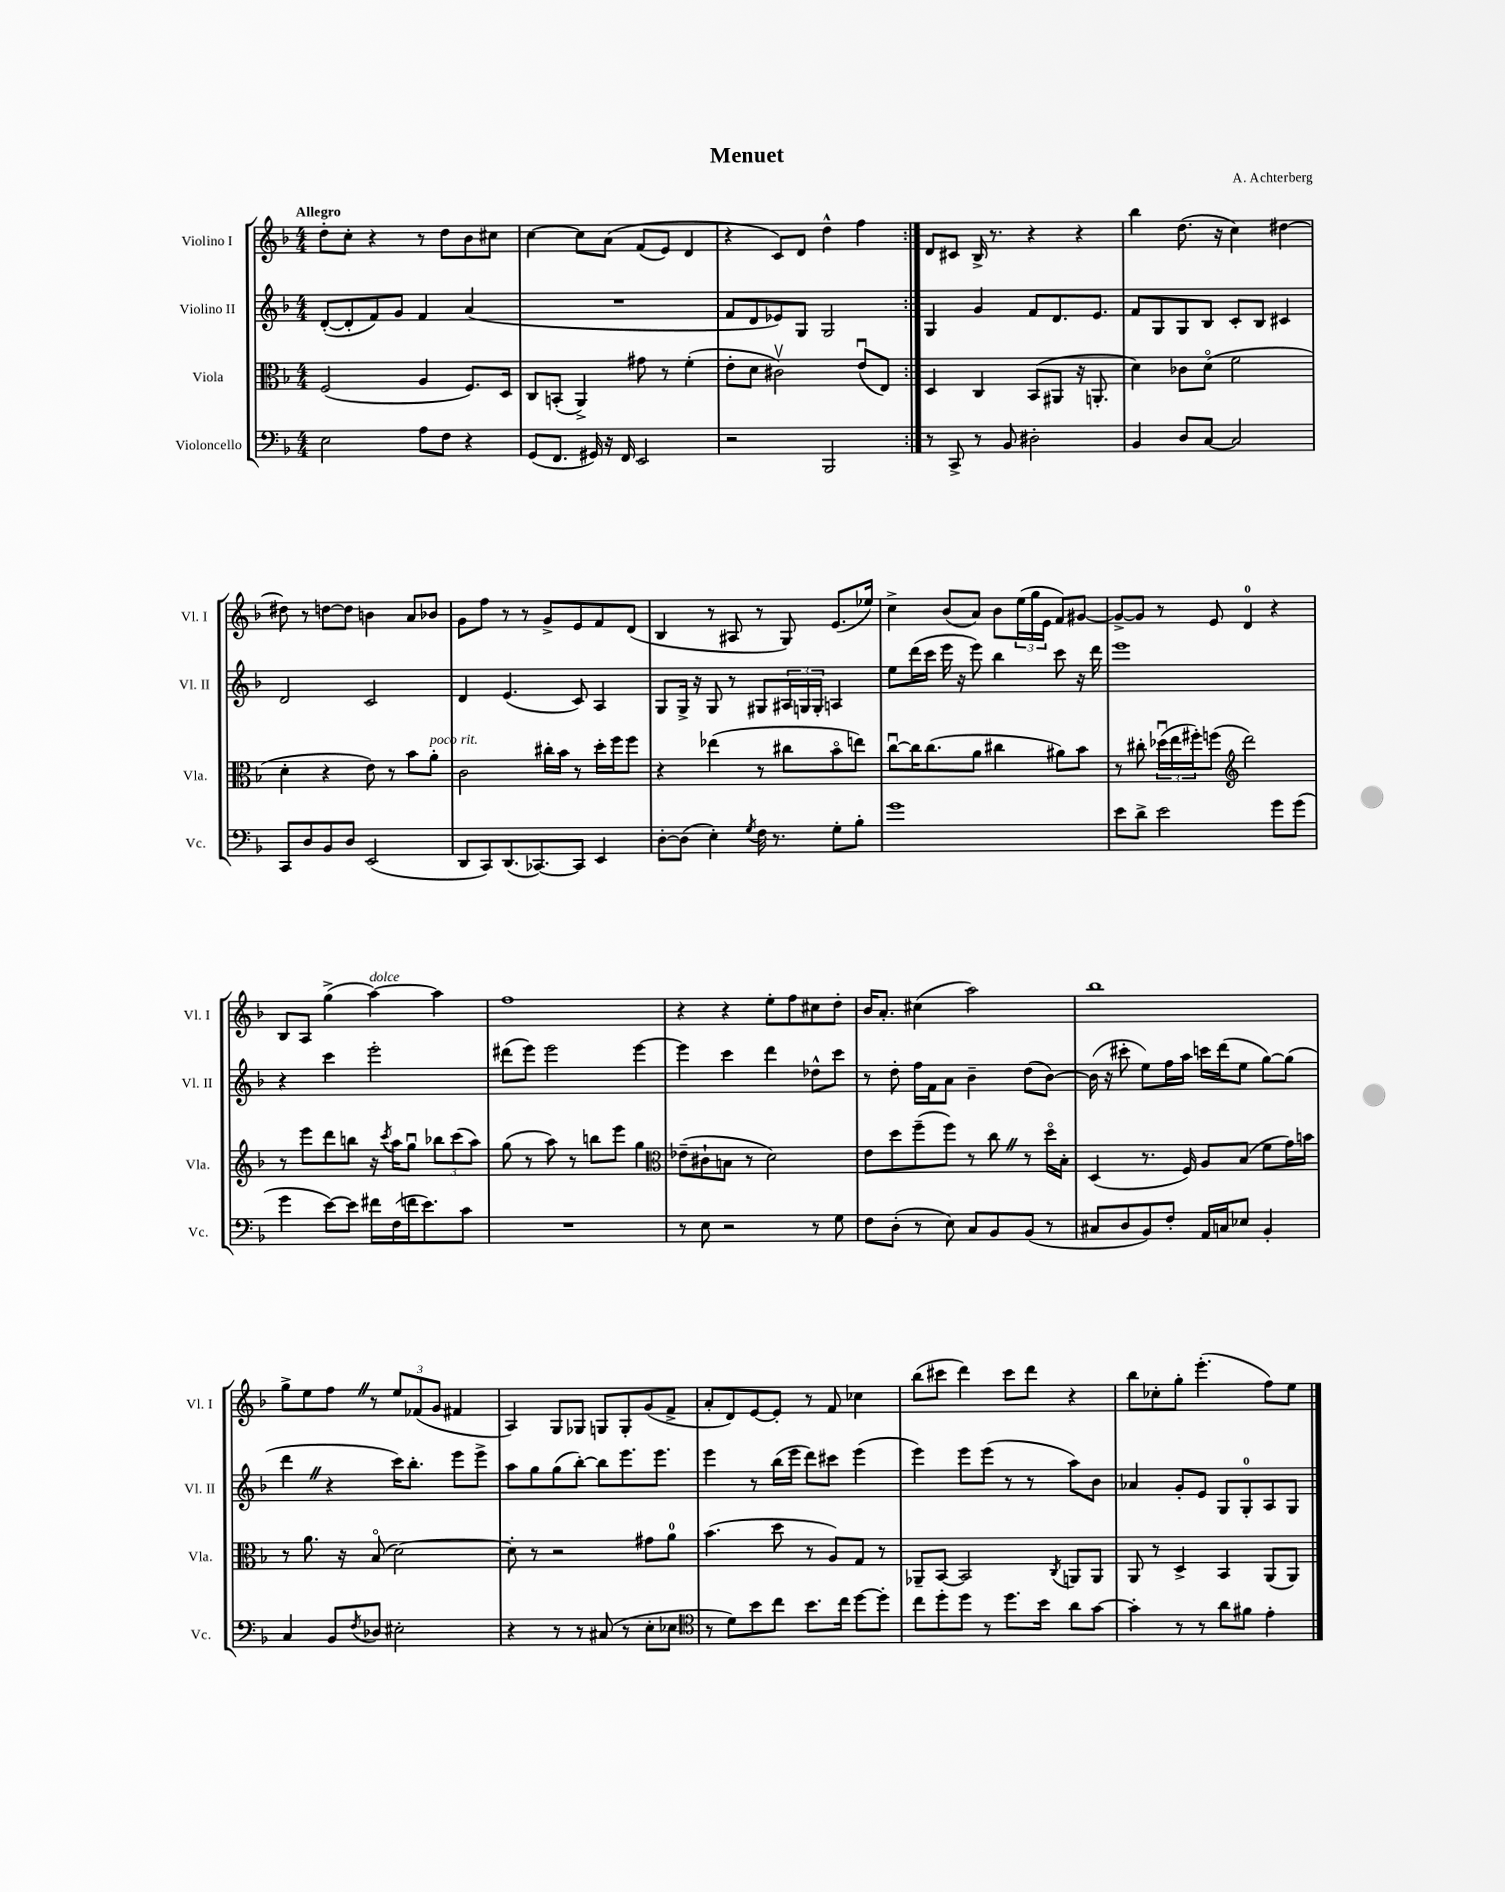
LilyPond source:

\header { title = "Menuet" composer = "A. Achterberg" }
<<
\new StaffGroup <<
\new Staff = "s0" \with { instrumentName = "Violino I" shortInstrumentName = "Vl. I" } {
    \clef treble \key f \major \numericTimeSignature \time 4/4 \tempo "Allegro"
    \repeat volta 2 { d''8-. c''8-. r4 r8 d''8 bes'8 cis''8 |
    c''4~ c''8 a'8\( f'8( e'8) d'4 |
    r4 c'8\) d'8 d''4-^ f''4 | }
    d'8 cis'8 bes16-> r8. r4 r4 |
    bes''4 d''8.( r16 c''4) dis''4~ |
    dis''8 r8 d''8~ d''8 b'4 a'8 bes'8 |
    g'8 f''8 r8 r8 g'8-> e'8 f'8 d'8( |
    bes4 r8 ais8 r8 g8) e'8.( ees''16) |
    c''4-> bes'8( a'8) bes'8 \tuplet 3/2 { e''16( g''16 e'16 } f'8) gis'8~ |
    gis'8~-> gis'8 r8 e'8 d'4-0 r4 |
    bes8 a8 g''4->( a''4~^\markup { \italic "dolce" }) a''4 |
    f''1 |
    r4 r4 e''8-. f''8 cis''8 d''8-. |
    bes'16 a'8.-. cis''4( a''2) |
    bes''1 |
    g''8-> e''8 f''8 \once \override BreathingSign.text = \markup { \musicglyph "scripts.caesura.straight" } \breathe r8 \tuplet 3/2 { e''8 fes'8( g'8 } fis'4 |
    a4) g8 ges8 g8 g8-. g'8( f'8-> |
    a'8-. d'8) e'8~ e'8-. r8 f'8 ces''4 |
    bes''8( cis'''8 d'''4) cis'''8 d'''8 r4 |
    bes''8 ces''8-. g''8-. e'''4.-.( f''8) e''8 \bar "|." |
}
\new Staff = "s1" \with { instrumentName = "Violino II" shortInstrumentName = "Vl. II" } {
    \clef treble \key f \major \numericTimeSignature \time 4/4
    \repeat volta 2 { d'8~-.( d'8-. f'8) g'8 f'4 a'4( |
    R1 |
    f'8 d'8 ees'8) g8 g2 | }
    g4 g'4 f'8 d'8. e'8. |
    f'8 g8 g8 bes8 c'8-. bes8 cis'4 |
    d'2 c'2 |
    d'4 e'4.( c'8) a4 |
    g8 g16-> r16 g8 r8 gis8 \tuplet 3/2 { ais16 g16 g16-. } a4 |
    e''8 d'''16( c'''16 e'''16 r16 e'''8) bes''4 c'''8 r16 d'''16 |
    e'''1 |
    r4 c'''4 e'''2-. |
    dis'''8( e'''8) e'''2 e'''4~ |
    e'''4 c'''4 d'''4 des''8-^ c'''8 |
    r8 d''8-. f''16 f'16 a'8 bes'4-- d''8( bes'8~) |
    bes'16( r16 cis'''8-. e''8) f''16 a''16 c'''16 d'''16( e''8 g''8~) g''8( |
    d'''4 \once \override BreathingSign.text = \markup { \musicglyph "scripts.caesura.straight" } \breathe r4 c'''16) bes''8.-. e'''8 e'''8-> |
    a''8 g''8 g''8( bes''8~-.) bes''8 e'''8. e'''8. |
    e'''4 r8 bes''16( e'''16 d'''8) cis'''8 e'''4( |
    e'''4) e'''8 e'''8( r8 r8 a''8) bes'8 |
    aes'4 g'8-. e'8 g8 g8-0-. a8 g8 \bar "|." |
}
\new Staff = "s2" \with { instrumentName = "Viola" shortInstrumentName = "Vla." } {
    \clef alto \key f \major \numericTimeSignature \time 4/4
    \repeat volta 2 { f2( a4 f8.) d16 |
    c8 b,8-.( a,4->) gis'8 r8 f'4-.( |
    e'8-. d'8 cis'2\upbow) e'8\downbow( e8) | }
    d4 c4 bes,8( ais,8 r16 a,8.-. |
    d'4) ces'8 d'8\flageolet( f'2 |
    d'4-. r4 e'8) r8 bes'8 a'8-.^\markup { \italic "poco rit." } |
    c'2 cis''16-. bes'16 r8 d''16-. f''16 f''8 |
    r4 ees''4( r8 cis''8 bes'8\flageolet e''8) |
    c''8~\downbow c''16 c''8.( a'8 cis''4 ais'8) bes'8 |
    r8 cis''8-. \tuplet 3/2 { des''16\downbow( e''16 fis''16-.) } f''8( \clef treble d'''2) |
    r8 e'''8 d'''8 b''8 r16 \acciaccatura { c'''8 } a''16 g''8\downbow \tuplet 3/2 { bes''8 c'''8( a''8) } |
    g''8( r8 a''8) r8 b''8 e'''8 g''4 |
    \clef alto ees'8--( cis'8-! b8 r8 d'2) |
    e'8 d''8 f''8--( f''8) r8 c''8 \once \override BreathingSign.text = \markup { \musicglyph "scripts.caesura.straight" } \breathe r8 d''16\flageolet bes16-. |
    d4( r8. f16) a8 bes8( f'8 g'16) b'16 |
    r8 a'8. r16 bes8\flageolet( d'2~) |
    d'8-. r8 r2 gis'8 a'8-0 |
    bes'4.( d''8 r8 a8) g8 r8 |
    aes,8-- bes,8~ bes,2 \acciaccatura { c8 } a,8 a,8 |
    a,8 r8 d4-> bes,4 a,8( a,8) \bar "|." |
}
\new Staff = "s3" \with { instrumentName = "Violoncello" shortInstrumentName = "Vc." } {
    \clef bass \key f \major \numericTimeSignature \time 4/4
    \repeat volta 2 { e2 a8 f8 r4 |
    g,8( f,8. gis,16) r16 f,16 e,2 |
    r2 bes,,2 | }
    r8 c,8-> r8 bes,8 dis2-. |
    bes,4 d8 c8~ c2 |
    c,8 d8 bes,8 d8 e,2( |
    d,8 c,8) d,8.( ces,8.~) ces,8 e,4 |
    d8~-. d8( e4-.) \acciaccatura { g8 } f16 r8. g8-. bes8-. |
    g'1 |
    e'8 d'8-> e'2 g'8 g'8( |
    g'4 e'8~) e'8 fis'16 f16( f'16 e'8.) c'8 |
    R1 |
    r8 e8 r2 r8 g8 |
    f8 d8-.( r8 e8) c8 bes,8 bes,8( r8 |
    cis8 d8 bes,8) f8-. a,16 c16 ees8 bes,4-. |
    c4 bes,8 \acciaccatura { f8 } des8 eis2-. |
    r4 r8 r8 cis8( r8 e8-. ees8 |
    \clef tenor r8 d'8) bes'8 c''8 bes'8. c''16 d''8~ d''8-. |
    c''8 d''8-. d''8 r8 d''8. bes'16 a'8 g'8~ |
    g'4-. r8 r8 a'8 fis'8 e'4-. \bar "|." |
}
>>
>>
\layout { \context { \Score \remove "Bar_number_engraver" } }
